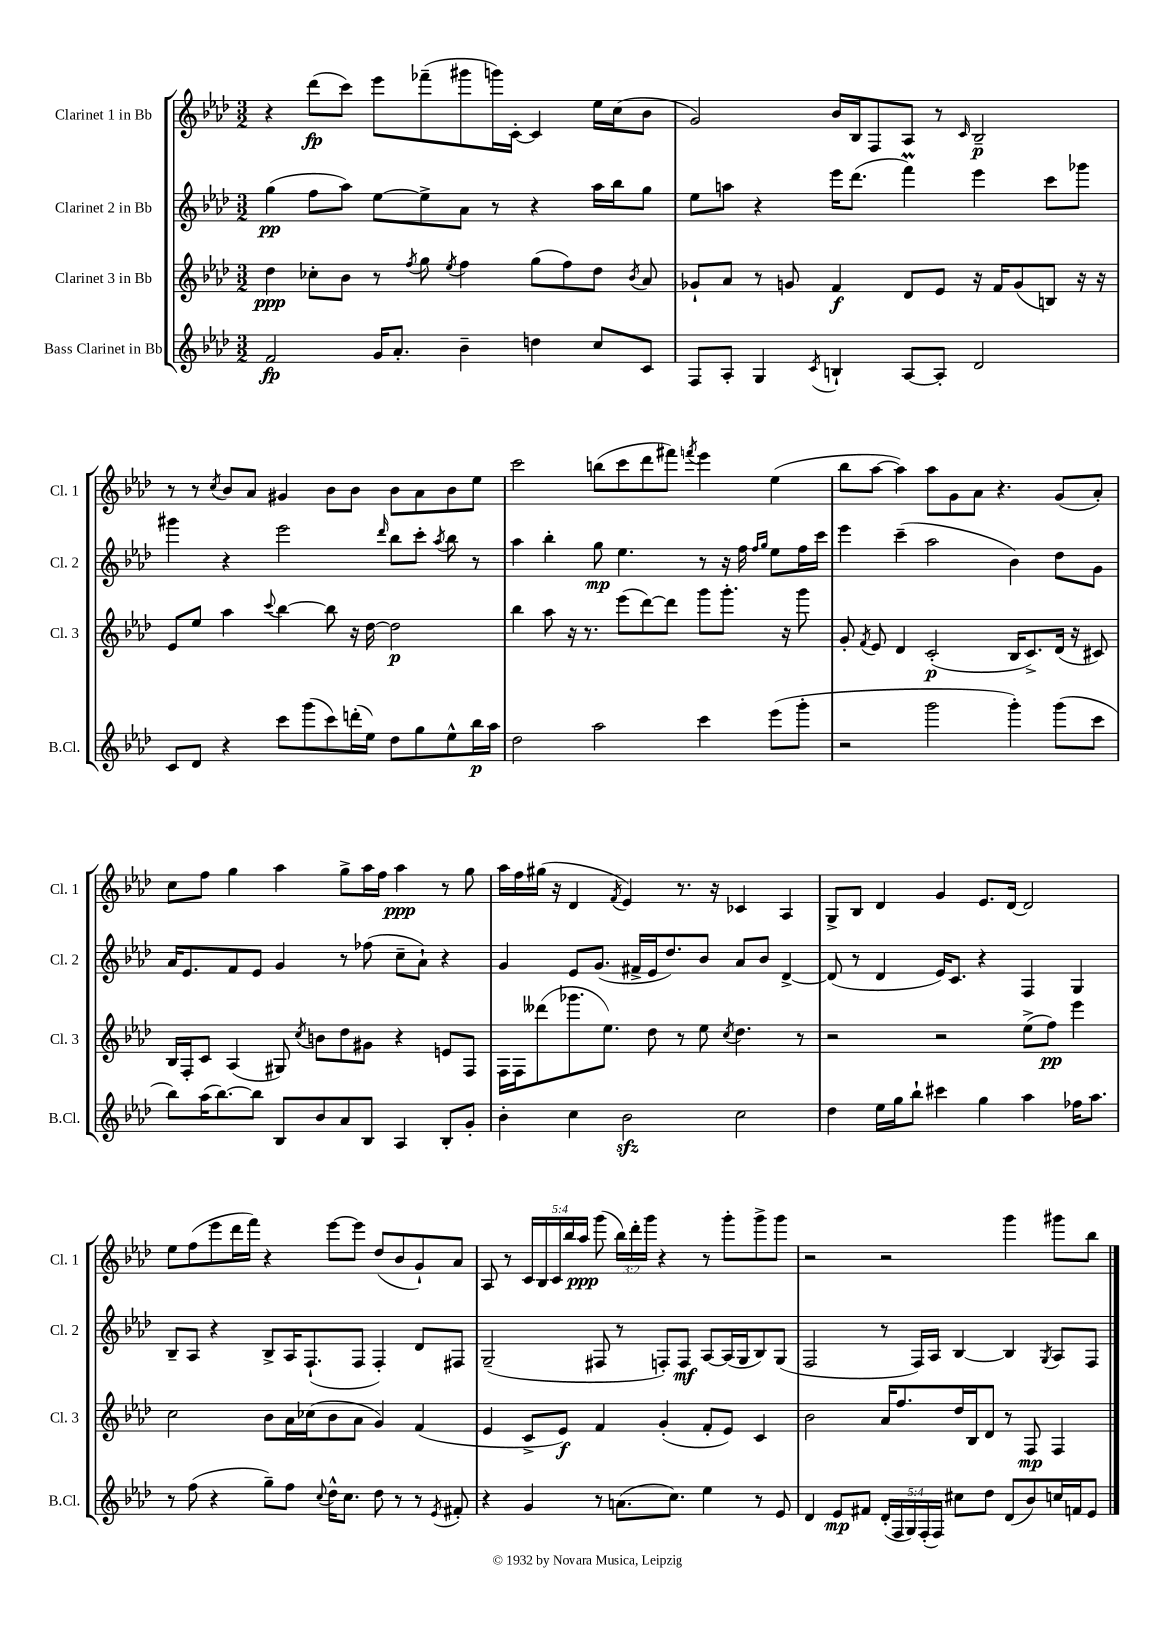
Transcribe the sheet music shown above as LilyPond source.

<<
\new StaffGroup <<
\new Staff = "s0" \with { instrumentName = "Clarinet 1 in Bb" shortInstrumentName = "Cl. 1" } {
    \clef treble \key aes \major \numericTimeSignature \time 3/2 \override Staff.TupletNumber.text = #tuplet-number::calc-fraction-text
    \autoBeamOff r4 des'''8[\fp( c'''8]) ees'''8[ fes'''8--( gis'''8 g'''16) c'16]~-. c'4 ees''16[ c''16( bes'8] |
    g'2) bes'16[ bes16 f8 aes8] r8 \grace { c'16 } bes2--\p |
    r8 r8 \acciaccatura { c''8 } bes'8[ aes'8] gis'4 bes'8[ bes'8] bes'8[ aes'8 bes'8 ees''8] |
    c'''2 b''8[( c'''8 des'''8 fis'''8]) \acciaccatura { f'''8 } ees'''4 ees''4( |
    bes''8[ aes''8]~ aes''4) aes''8[ g'8 aes'8] r4. g'8[( aes'8]-.) |
    c''8[ f''8] g''4 aes''4 g''8[-> aes''16 f''16] aes''4\ppp r8 g''8 |
    aes''16[ f''16 gis''16]( r16 des'4 \acciaccatura { f'8 } ees'4) r8. r16 ces'4 aes4 |
    g8[-> bes8] des'4 g'4 ees'8.[ des'16]~ des'2 |
    ees''8[ f''8( ees'''8 des'''16 f'''16]) r4 ees'''8[~ ees'''8] des''8[( bes'8 g'8-!) aes'8] |
    aes8 r8 \tuplet 5/4 { c'16[ bes16 c'16 bes''16 aes''16]\ppp } g'''8( \tuplet 3/2 { bes''16[) des'''16-. g'''16] } r4 r8 g'''8[-. g'''8-> g'''8] |
    r2 r2 g'''4 gis'''8[ bes''8] \bar "|." |
}
\new Staff = "s1" \with { instrumentName = "Clarinet 2 in Bb" shortInstrumentName = "Cl. 2" } {
    \clef treble \key aes \major \numericTimeSignature \time 3/2
    \autoBeamOff g''4\pp( f''8[ aes''8]) ees''8[~ ees''8-> aes'8] r8 r4 aes''16[ bes''16 g''8] |
    ees''8[ a''8] r4 ees'''16[ des'''8.]( f'''4\prall) ees'''4 c'''8[ ges'''8] |
    gis'''4 r4 ees'''2 \grace { des'''16 } bes''8[ c'''8]-. \acciaccatura { aes''8 } bes''8 r8 |
    aes''4 bes''4-. g''8\mp ees''4. r8 r16 f''16 \grace { f''16[ g''16] } ees''8[ f''16 c'''16] |
    ees'''4 c'''4--( aes''2 bes'4) des''8[ g'8] |
    aes'16[ ees'8. f'8 ees'8] g'4 r8 fes''8( c''8[-- aes'8]-!) r4 |
    g'4 ees'8[ g'8.]( fis'16[-> ees'16 des''8.) bes'8] aes'8[ bes'8] des'4~-> |
    des'8( r8 des'4 ees'16[) c'8.] r4 f4 g4 |
    bes8[-- aes8] r4 bes8[-> aes16 f8.-!( f8] f4-.) des'8[ fis8] |
    g2--( fis8 r8 f8[-.) f8]\mf aes8[~ aes16( g16 bes8) g8]( |
    f2 r8 f16[) aes16] bes4~ bes4 \acciaccatura { g8 } aes8[ f8] \bar "|." |
}
\new Staff = "s2" \with { instrumentName = "Clarinet 3 in Bb" shortInstrumentName = "Cl. 3" } {
    \clef treble \key aes \major \numericTimeSignature \time 3/2
    \autoBeamOff des''4\ppp ces''8[-. bes'8] r8 \acciaccatura { f''8 } g''8 \acciaccatura { ees''8 } f''4 g''8[( f''8) des''8] \acciaccatura { bes'8 } aes'8 |
    ges'8[-! aes'8] r8 g'8 f'4\f des'8[ ees'8] r16 f'16[ g'8( b8]) r16 r16 |
    ees'8[ ees''8] aes''4 \appoggiatura { c'''8 } bes''4~ bes''8 r16 des''16~ des''2\p |
    bes''4 aes''8 r16 r8. ees'''8[( des'''8~) des'''8] g'''8[ g'''8.]-. r16 g'''8 |
    g'8-. \acciaccatura { f'8 } ees'8 des'4 c'2-.\p( bes16[ c'8.->) des'16]( r16 cis'8) |
    bes16[ f16-. c'8] aes4( gis8) \acciaccatura { c''8 } b'8[ des''8 gis'8] r4 e'8[ f8] |
    f16[ f16 deses'''8( ges'''8. ees''8.]) des''8 r8 ees''8 \acciaccatura { c''8 } des''4. r8 |
    r2 r2 ees''8[->( f''8]\pp) ees'''4 |
    c''2 bes'8[ aes'16 ces''16( bes'8 aes'8] g'4) f'4( |
    ees'4 c'8[-> ees'8]\f) f'4 g'4-.( f'8[-. ees'8]) c'4 |
    bes'2 aes'16[ f''8. des''16 bes16 des'8] r8 f8\mp f4 \bar "|." |
}
\new Staff = "s3" \with { instrumentName = "Bass Clarinet in Bb" shortInstrumentName = "B.Cl." } {
    \clef treble \key aes \major \numericTimeSignature \time 3/2 \override Staff.TupletNumber.text = #tuplet-number::calc-fraction-text
    \autoBeamOff f'2\fp g'16[ aes'8.]-. bes'4-- d''4 c''8[ c'8] |
    f8[ aes8]-. g4 \acciaccatura { c'8 } b4-! aes8[~ aes8]-. des'2 |
    c'8[ des'8] r4 c'''8[ g'''8( c'''8) d'''16-.( ees''16]) des''8[ g''8 ees''8-^ bes''16\p aes''16] |
    des''2 aes''2 c'''4 ees'''8[( g'''8]-. |
    r2 g'''2 g'''4-.) g'''8[( c'''8] |
    bes''8[) aes''16( bes''8.~) bes''8] bes8[ bes'8 aes'8 bes8] aes4 bes8[-. g'8]-. |
    bes'4-. c''4 bes'2\sfz c''2 |
    des''4 ees''16[ g''16 bes''8]-! cis'''4 g''4 aes''4 fes''16[ aes''8.] |
    r8 f''8( r4 g''8[--) f''8] \appoggiatura { c''8 } des''16[-^ c''8.] des''8 r8 r8 \acciaccatura { ees'8 } fis'8-. |
    r4 g'4 r8 a'8.[( c''8.]) ees''4 r8 ees'8 |
    des'4 ees'8[\mp fis'8] \tuplet 5/4 { des'16[-.( f16 g16) f16-.( f16]) } cis''8[ des''8] des'8[( bes'8) c''16 f'16 ees'8] \bar "|." |
}
>>
>>
\layout { \context { \Score \remove "Bar_number_engraver" } }
